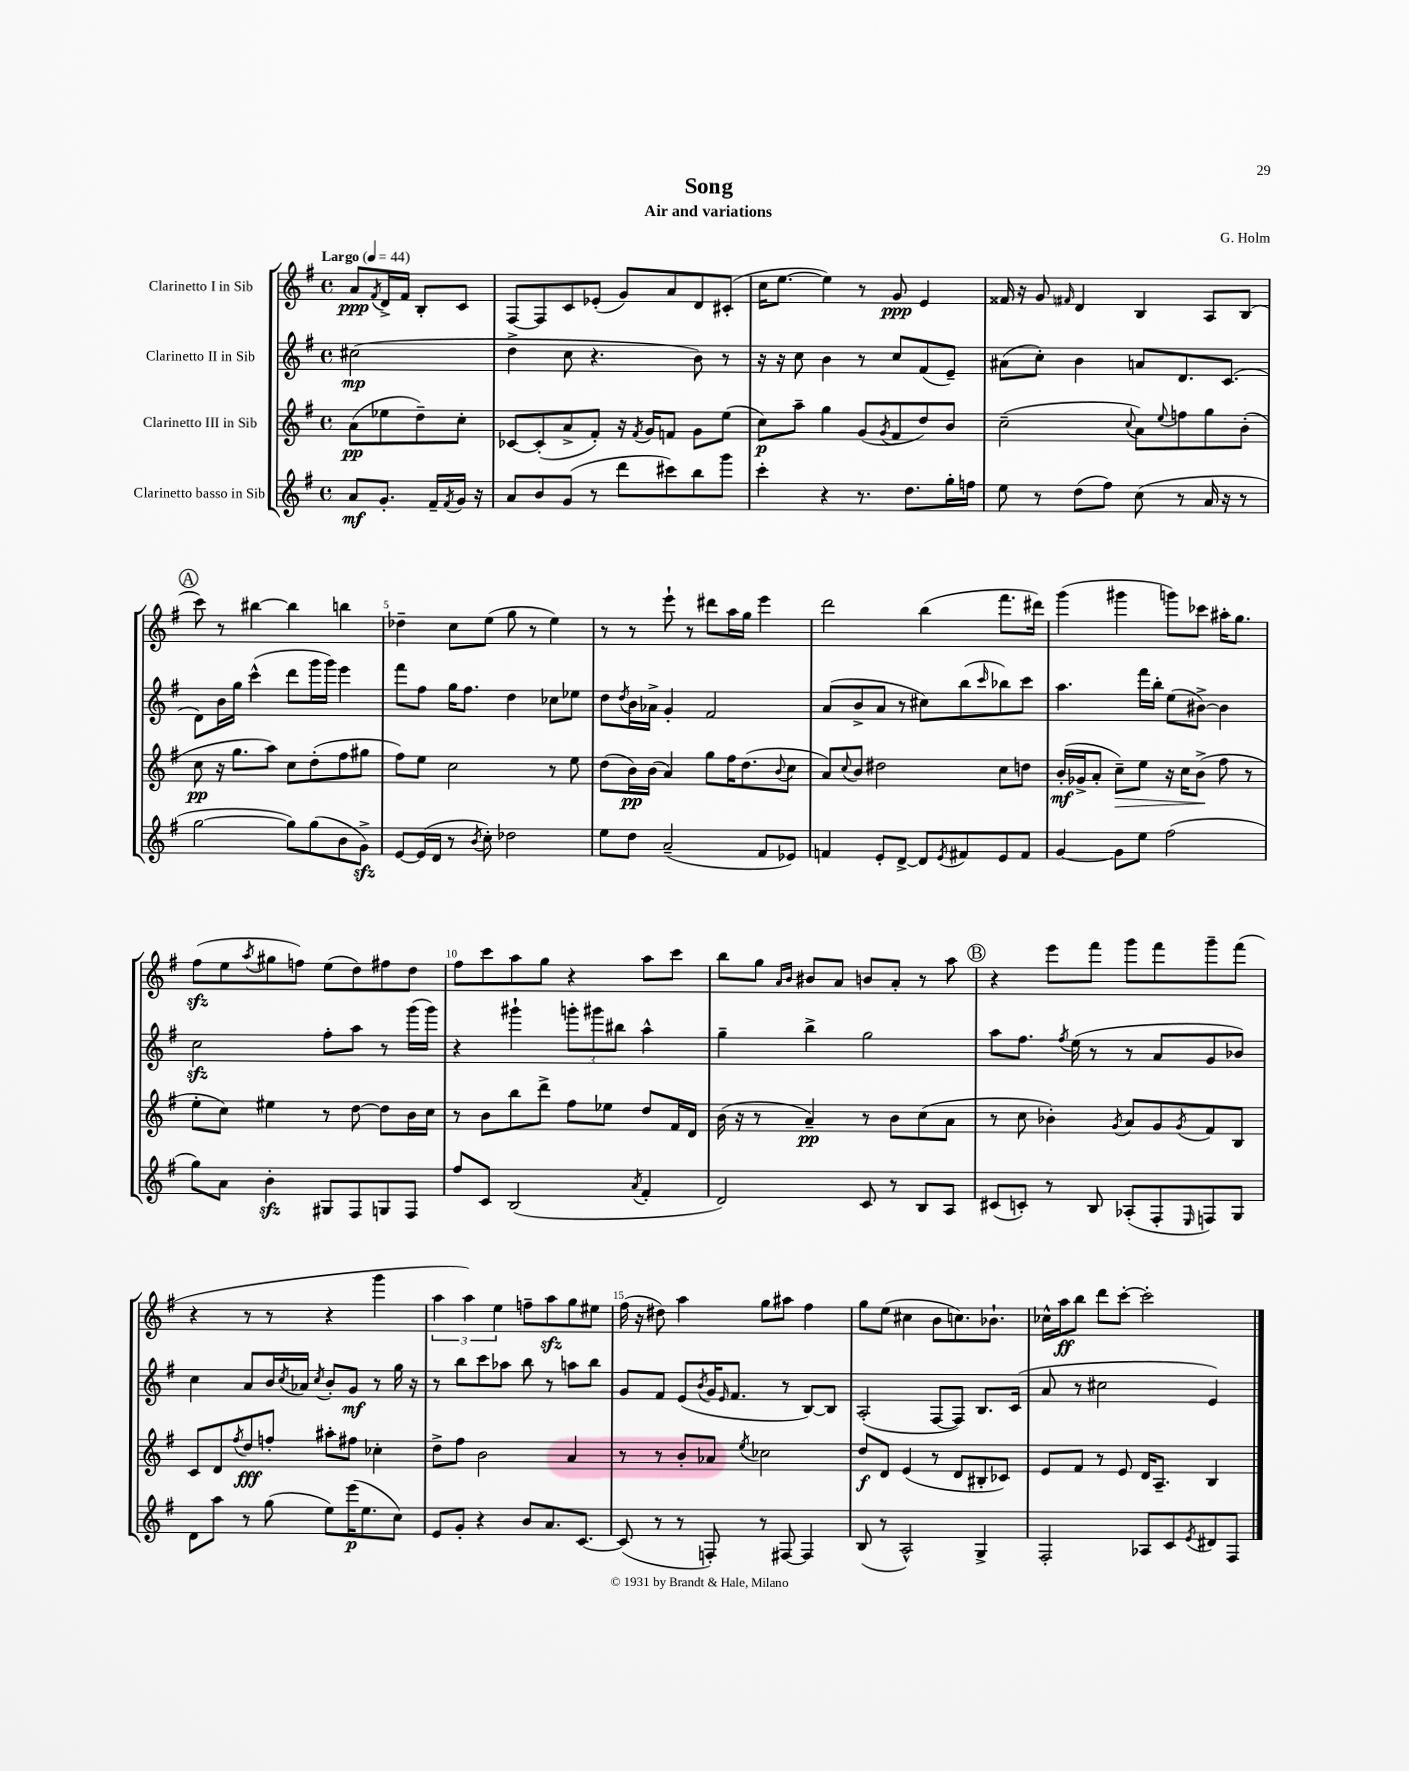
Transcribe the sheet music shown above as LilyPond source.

\header { title = "Song" composer = "G. Holm" subtitle = "Air and variations" }
<<
\new StaffGroup <<
\new Staff = "s0" \with { instrumentName = "Clarinetto I in Sib" } {
    \clef treble \key g \major \defaultTimeSignature \time 4/4 \partial 2 \tempo "Largo" 4 = 44
    a'8\ppp \acciaccatura { fis'8 } d'16-> fis'16 b8-. c'8 |
    fis8~ fis8 c'8 ees'8-.( g'8) a'8 d'8 cis'8-.( |
    c''16 e''8.~ e''4) r8 g'8\ppp e'4 |
    fisis'16 r16 g'8 \grace { fis'16 } d'4 b4 a8 b8( |
    \mark \markup { \circle "A" } c'''8) r8 bis''4~ bis''4 b''4 |
    des''4-- c''8 e''8( g''8 r8 e''4) |
    r8 r8 e'''8-! r8 dis'''8 a''16 g''16 e'''4 |
    d'''2 b''4( fis'''8. dis'''16) |
    g'''4( gis'''4 g'''8) ces'''8 ais''16-. g''8. |
    fis''8\sfz( e''8 \acciaccatura { a''8 } gis''8 f''8) e''8( d''8) fis''8 d''8 |
    fis''8 c'''8 a''8 g''8 r4 a''8 c'''8 |
    b''8 g''8 \grace { a'16 b'16 } bis'8 a'8 b'8 a'8-. r8 a''8 |
    \mark \markup { \circle "B" } r4 e'''8 fis'''8 g'''8 fis'''8 g'''8-- fis'''8( |
    r4 r8 r8 r4 g'''4 |
    \tuplet 3/2 { a''4 a''4) e''4 } f''8-- a''8\sfz g''8 eis''8 |
    fis''16( r16 dis''8) a''4 g''8 ais''8 fis''4 |
    g''8 e''8( cis''4 b'8 c''8.) bes'8.-! |
    ces''16-^ a''16\ff b''8 d'''8 c'''8~-. c'''2-. \bar "|." |
}
\new Staff = "s1" \with { instrumentName = "Clarinetto II in Sib" } {
    \clef treble \key g \major \defaultTimeSignature \time 4/4 \partial 2
    cis''2\mp( |
    d''4-> c''8 r4. b'8) r8 |
    r16 r16 c''8 b'4 r8 c''8 fis'8( e'8--) |
    ais'8( c''8-.) b'4 a'8 d'8. c'8.( |
    \mark \markup { \circle "A" } d'8) b'16 g''16 c'''4-^( d'''8 g'''16 g'''16) e'''4 |
    fis'''8 fis''8 g''16 fis''8. d''4 ces''8 ees''8 |
    d''8 \acciaccatura { d''8 } b'16 aes'16-> g'4-. fis'2 |
    a'8( b'8-> a'8 r8 cis''8) b''8( \grace { c'''16 } bes''8) c'''8 |
    a''4. fis'''16 b''16-. e''8( bis'8~->) bis'4 |
    c''2\sfz fis''8-. a''8 r8 g'''16( g'''16) |
    r4 gis'''4-! \tuplet 3/2 { g'''8-. gis'''8 bis''8 } a''4-^ |
    g''4-- b''4-> g''2 |
    \mark \markup { \circle "B" } a''8 fis''8. \acciaccatura { fis''8 } e''16( r8 r8 a'8 g'8 bes'8) |
    c''4 a'8 b'16 \acciaccatura { c''8 } aes'16 \acciaccatura { c''8 } b'8-. g'8\mf r8 g''16 r16 |
    r8 b''8 c'''8 aes''8 b''8 r8 a''8 b''8 |
    g'8 fis'8 e'8( \acciaccatura { b'8 } g'16 \grace { e'16 } fis'8. r8 b8~) b8 |
    a2-.( fis8~ fis8) b8. c'16( |
    a'8 r8 cis''2 e'4) \bar "|." |
}
\new Staff = "s2" \with { instrumentName = "Clarinetto III in Sib" } {
    \clef treble \key g \major \defaultTimeSignature \time 4/4 \partial 2
    a'8\pp( ees''8 d''8--) c''8-. |
    ces'8~ ces'8-.( a'8-> fis'8-.) r16 \acciaccatura { fis'8 } g'16 f'8 g'8 e''8( |
    c''8\p) a''8-- g''4 g'8( \acciaccatura { g'8 } fis'8 d''8) b'8 |
    c''2--( \appoggiatura { c''8 } a'8) \appoggiatura { e''8 } f''8 g''8 b'8-.( |
    \mark \markup { \circle "A" } c''8\pp r16 g''8. a''8) c''8 d''8-.( fis''8 gis''8 |
    fis''8) e''8 c''2 r8 e''8 |
    d''8( b'16\pp) b'16( a'4) g''8 fis''16 d''8.( \appoggiatura { b'8 } c''8 |
    a'8) \appoggiatura { c''8 } b'8 dis''2 c''8 d''8 |
    b'16-.\mf( ges'16-> a'8-. c''8--\>) e''8 r16 c''16 b'8->\!( fis''8 r8 |
    e''8-. c''8) eis''4 r8 d''8~ d''8 b'16 c''16 |
    r8 b'8 b''8 d'''8-> fis''8 ees''8 d''8 fis'16 d'16 |
    b'16( r16 r8 a'4--\pp) r8 b'8 c''8( a'8 |
    \mark \markup { \circle "B" } r8 c''8 bes'4-.) \acciaccatura { g'8 } a'8 g'8 \acciaccatura { g'8 } fis'8 b8 |
    c'8 d'8 \acciaccatura { fis''8 } d''8\fff f''8-. ais''8-. fis''8 ces''4-. |
    d''8-> fis''8 b'2 a'4 |
    r8 r8 b'8-. aes'8 \acciaccatura { e''8 } ces''2 |
    d''8\f d'8 e'4( r8 d'8 bis8-. ces'8) |
    e'8 fis'8 r8 e'8 d'16 a8.-- b4 \bar "|." |
}
\new Staff = "s3" \with { instrumentName = "Clarinetto basso in Sib" } {
    \clef treble \key g \major \defaultTimeSignature \time 4/4 \partial 2
    a'8\mf g'8.-. fis'16-- \acciaccatura { fis'8 } g'16 r16 |
    a'8 b'8 g'8( r8 d'''8 cis'''8) b''8 g'''8 |
    c'''4-. r4 r8. d''8. g''16-. f''16 |
    e''8 r8 d''8( fis''8) c''8( r8 a'16 r16 r8 |
    \mark \markup { \circle "A" } g''2~ g''8) g''8( b'8 g'8->\sfz) |
    e'8~ e'16( d'16 r8 \acciaccatura { b'8 } c''8-.) des''2 |
    e''8 d''8 a'2--( fis'8 ees'8) |
    f'4 e'8-. d'8~-> d'8 \acciaccatura { e'8 } fis'8 e'8 fis'8 |
    g'4~ g'8 e''8 fis''2( |
    g''8) a'8 b'4-.\sfz gis8 fis8 g8 fis8 |
    fis''8 c'8 b2( \acciaccatura { a'8 } fis'4-. |
    d'2) c'8 r8 b8 a8 |
    \mark \markup { \circle "B" } cis'8( c'8-.) r8 b8 aes8-.( fis8-. \grace { e16 } f8) g8 |
    d'8 a''8 r8 g''8( e''8) e'''16\p( e''8. c''8) |
    e'8 g'8-. r4 b'8 a'8. c'8.~ |
    c'8( r8 r8 f8-.) r8 fis8~ fis4 |
    b8( r8 a2-^) g4-> |
    fis2-. aes8 c'8 \acciaccatura { e'8 } dis'8 fis8 \bar "|." |
}
>>
>>
\layout { \context { \Score \override BarNumber.break-visibility = ##(#f #t #t) barNumberVisibility = #(every-nth-bar-number-visible 5) } }
